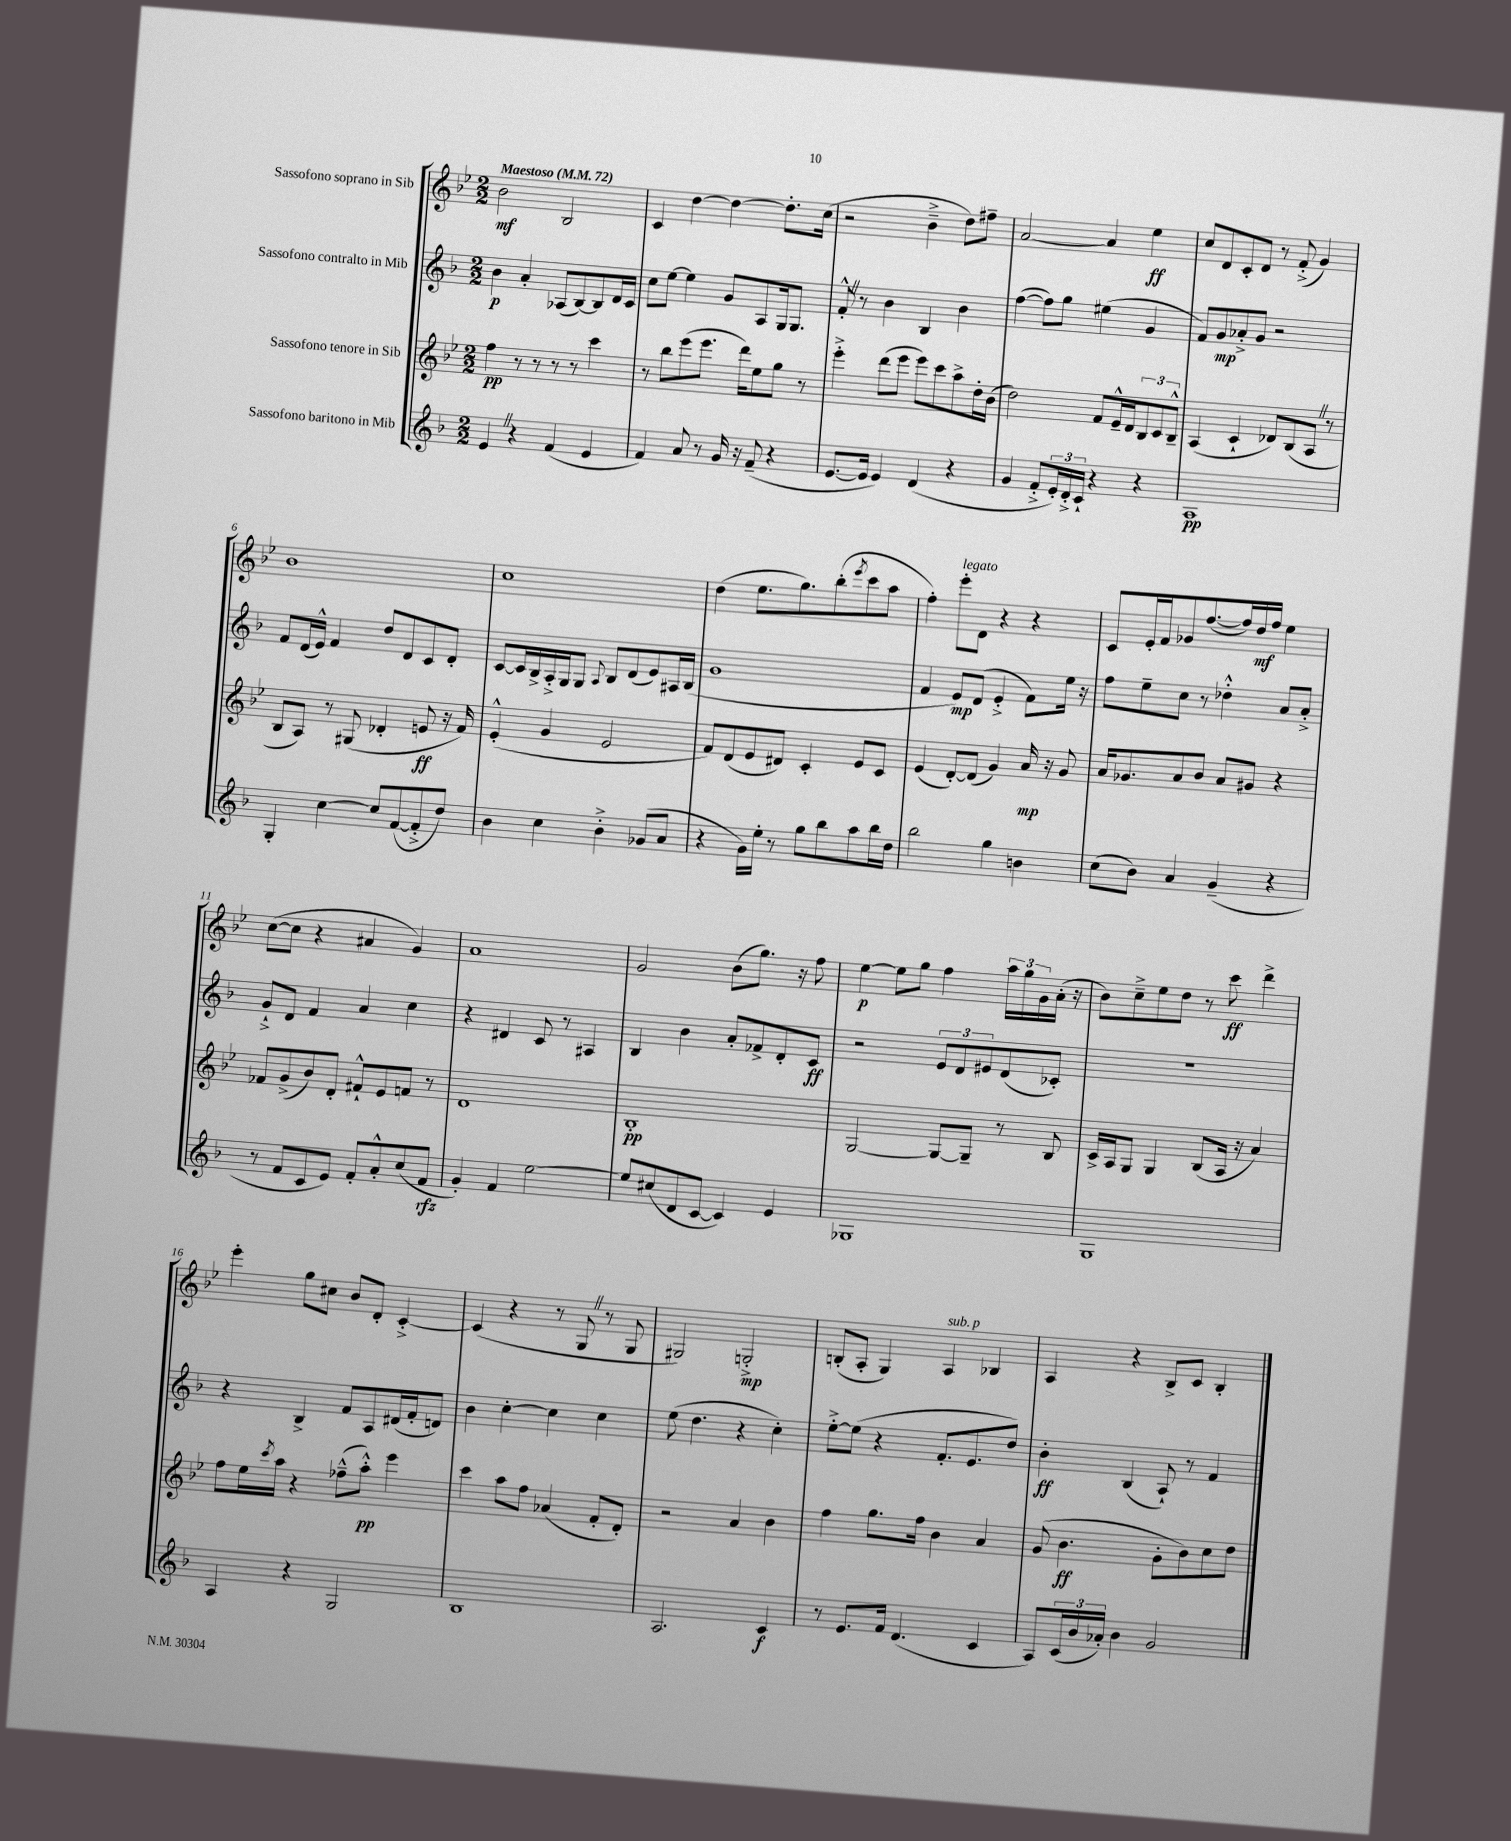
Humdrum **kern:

**kern	**kern	**kern	**kern
*staff4	*staff3	*staff2	*staff1
*clefG2	*clefG2	*clefG2	*clefG2
*k[b-]	*k[b-e-]	*k[b-]	*k[b-e-]
*M2/2	*M2/2	*M2/2	*M2/2
*MM72	*MM72	*MM72	*MM72
4e	4ff	4b-	2b-
4r	8r	4a'	.
.	8r	.	.
(4f	8r	(8A-	2B-
.	8r	[8B-)	.
4e	4ccc	8B-]	.
.	.	16d	.
.	.	16c	.
=	=	=	=
4f)	8r	8cc	4c
.	8bb-	[8ee	.
8a	(8eee-	4ee]	[4dd
8r	8.eee-	.	.
16g	.	8g	4dd_
16r	16ddd)	.	.
(8f~	8ee-	8A	.
4r	8gg	16G	8.dd']
.	.	8.G	.
.	8r	.	.
.	.	.	(16cc
=	=	=	=
[8.e	4eee-'^	8f'^^	2r
.	.	8r	.
16e]	.	.	.
4e)	(8ddd	4b-	.
.	8eee-	.	.
(4d	8eee-)	4B-	4b-~^
.	8ccc	.	.
4r	8aa^	4b-	8dd)
.	16dd'	.	8ff#~
.	(16b-	.	.
=	=	=	=
4g	2dd)	([4ff	[2a
8f'^	.	8ff])	.
24e')	.	8gg	.
24d'^	.	.	.
24c`	.	.	.
4r	8f	(4ee#	4a]
.	16e-~^^	.	.
.	16d	.	.
4r	12B-	4g	4ee-
.	12c	.	.
.	12B-~^^	.	.
=	=	=	=
1A	(4A	8f)	8cc
.	.	8g	8d
.	4c`	8a-'^	8c'
.	.	8g	8d
.	8d-)	2r	8r
.	(8B-	.	(8f'^
.	8A	.	4g)
.	8r	.	.
=	=	=	=
4G'	8B-	8f	1b-
.	8A)	(16d	.
.	.	16e^^)	.
[4cc	8r	4f	.
.	(8G#	.	.
8cc]	4d-'	8dd	.
([8f	.	8d	.
8f'^]	8e	8c	.
8dd)	16r	8d'	.
.	16f)	.	.
=	=	=	=
4b-	(4e-'^^	[8c	1cc
.	.	16c]	.
.	.	16B-^	.
4cc	4g	16A'^	.
.	.	16G	.
.	.	8G	.
.	.	8qqA	.
4b-'^	2e-	8B-	.
.	.	(8d	.
(8g-	.	8e)	.
8a	.	16A#	.
.	.	(16B-	.
=	=	=	=
4r	8f)	1g	(4dd
.	(8d	.	.
16g)	8e-	.	8.ee-
16ee'	.	.	.
8r	8d#)	.	.
.	.	.	8.gg)
8gg	4c'	.	.
8bb-	.	.	(8bb-'
.	.	.	8qeee-
8aa	8e-	.	8ccc
16bb-	8c	.	8aa
16dd	.	.	.
=	=	=	=
2bb-	(4e-	4f	4ff')
.	[8d')	8e)	8eee-'
.	(8d]	(8d	8d
4gg	4g)	4e'^	4r
4b	16a	8f)	4r
.	16r	.	.
.	8g	16ee	.
.	.	16r	.
=	=	=	=
(8cc	16a	8ff	8c
.	8.g-	.	.
8b-)	.	8ee~	16e-'
.	.	.	16f
4a	8a	8cc	8g-
.	8b-	8r	([8.ff
(4g~	8a	4dd-'^^	.
.	.	.	16ff])
.	8g#	.	16dd
.	.	.	16ff
4r	4r	8a	4ee-
.	.	8a'^	.
=	=	=	=
8r	8f-	8g`^	([8cc
8f	(8g^	8d	8cc]
8c	8b-)	4f	4r
8e)	8d'	.	.
8f'	8f#`^^	4a	4a#
8a'^^	8e-	.	.
(8cc	8f	4cc	4g)
8f	8r	.	.
=	=	=	=
4g')	1d	4r	1a
4f	.	4d#	.
[2ee	.	8c	.
.	.	8r	.
.	.	4A#	.
=	=	=	=
8ee]	1B-'	4B-	2g
(8cc#	.	.	.
8d	.	4b-	.
[8c	.	.	.
4c])	.	8a'	(8b-
.	.	8f-^	8.gg)
4e	.	8d'	.
.	.	.	16r
.	.	8c	8ff
=	=	=	=
1G-	[2G	2r	[4ee-
.	.	.	8ee-]
.	.	.	8gg
.	8G_	12e	4ff
.	.	12d	.
.	8G~]	.	.
.	.	12e#	.
.	8r	(8d	24aa
.	.	.	24gg
.	.	.	24g
.	8B-	8c-')	(16a'
.	.	.	16r
=	=	=	=
1G	16c^	1r	8b-)
.	16A	.	.
.	8G	.	8cc~^
.	4G	.	8ee-
.	.	.	8dd
.	(8B-	.	8r
.	16A	.	8ccc
.	16r	.	.
.	4a)	.	4ddd^
=	=	=	=
4A	8ff	4r	4eee-'
.	16ee-	.	.
.	8qccc	.	.
.	16aa	.	.
4r	4r	4B-^	8gg
.	.	.	8cc#
2G	(8ff-~^^	8f	8b-
.	8aa'^^)	8A	8d'
.	4eee-	(16d#	[4c'^
.	.	16f'	.
.	.	8d)	.
=	=	=	=
1B-	4ccc	4b-	(4c]
.	8aa	[4cc'	4r
.	8ff	.	.
.	(4a-	4cc]	8r
.	.	.	8G
.	8f'	4cc	8r
.	8d')	.	8G
=	=	=	=
2.A	2r	(8ee	2G#)
.	.	4.dd	.
.	4a	4r	2G'^
4c	4b-	4cc')	.
=	=	=	=
8r	4ff	[8ee'^	(8B'
8.e	.	(8ee]	8A'
.	8.gg	4r	4G)
16f	.	.	.
(4.d	.	.	.
.	16ff	.	.
.	4b-	8.f'	4A
.	.	8.e	.
4c	4a	.	4B-
.	.	8dd)	.
=	=	=	=
8A)	(8g	4b-'	4A
(24c	4.b-	.	.
24b-	.	.	.
24a-')	.	.	.
4b-	.	(4B-	4r
2g	8g'	8A`)	8B-^
.	8b-)	8r	8c
.	8cc	4f	4B-'
.	8dd	.	.
==	==	==	==
*-	*-	*-	*-
